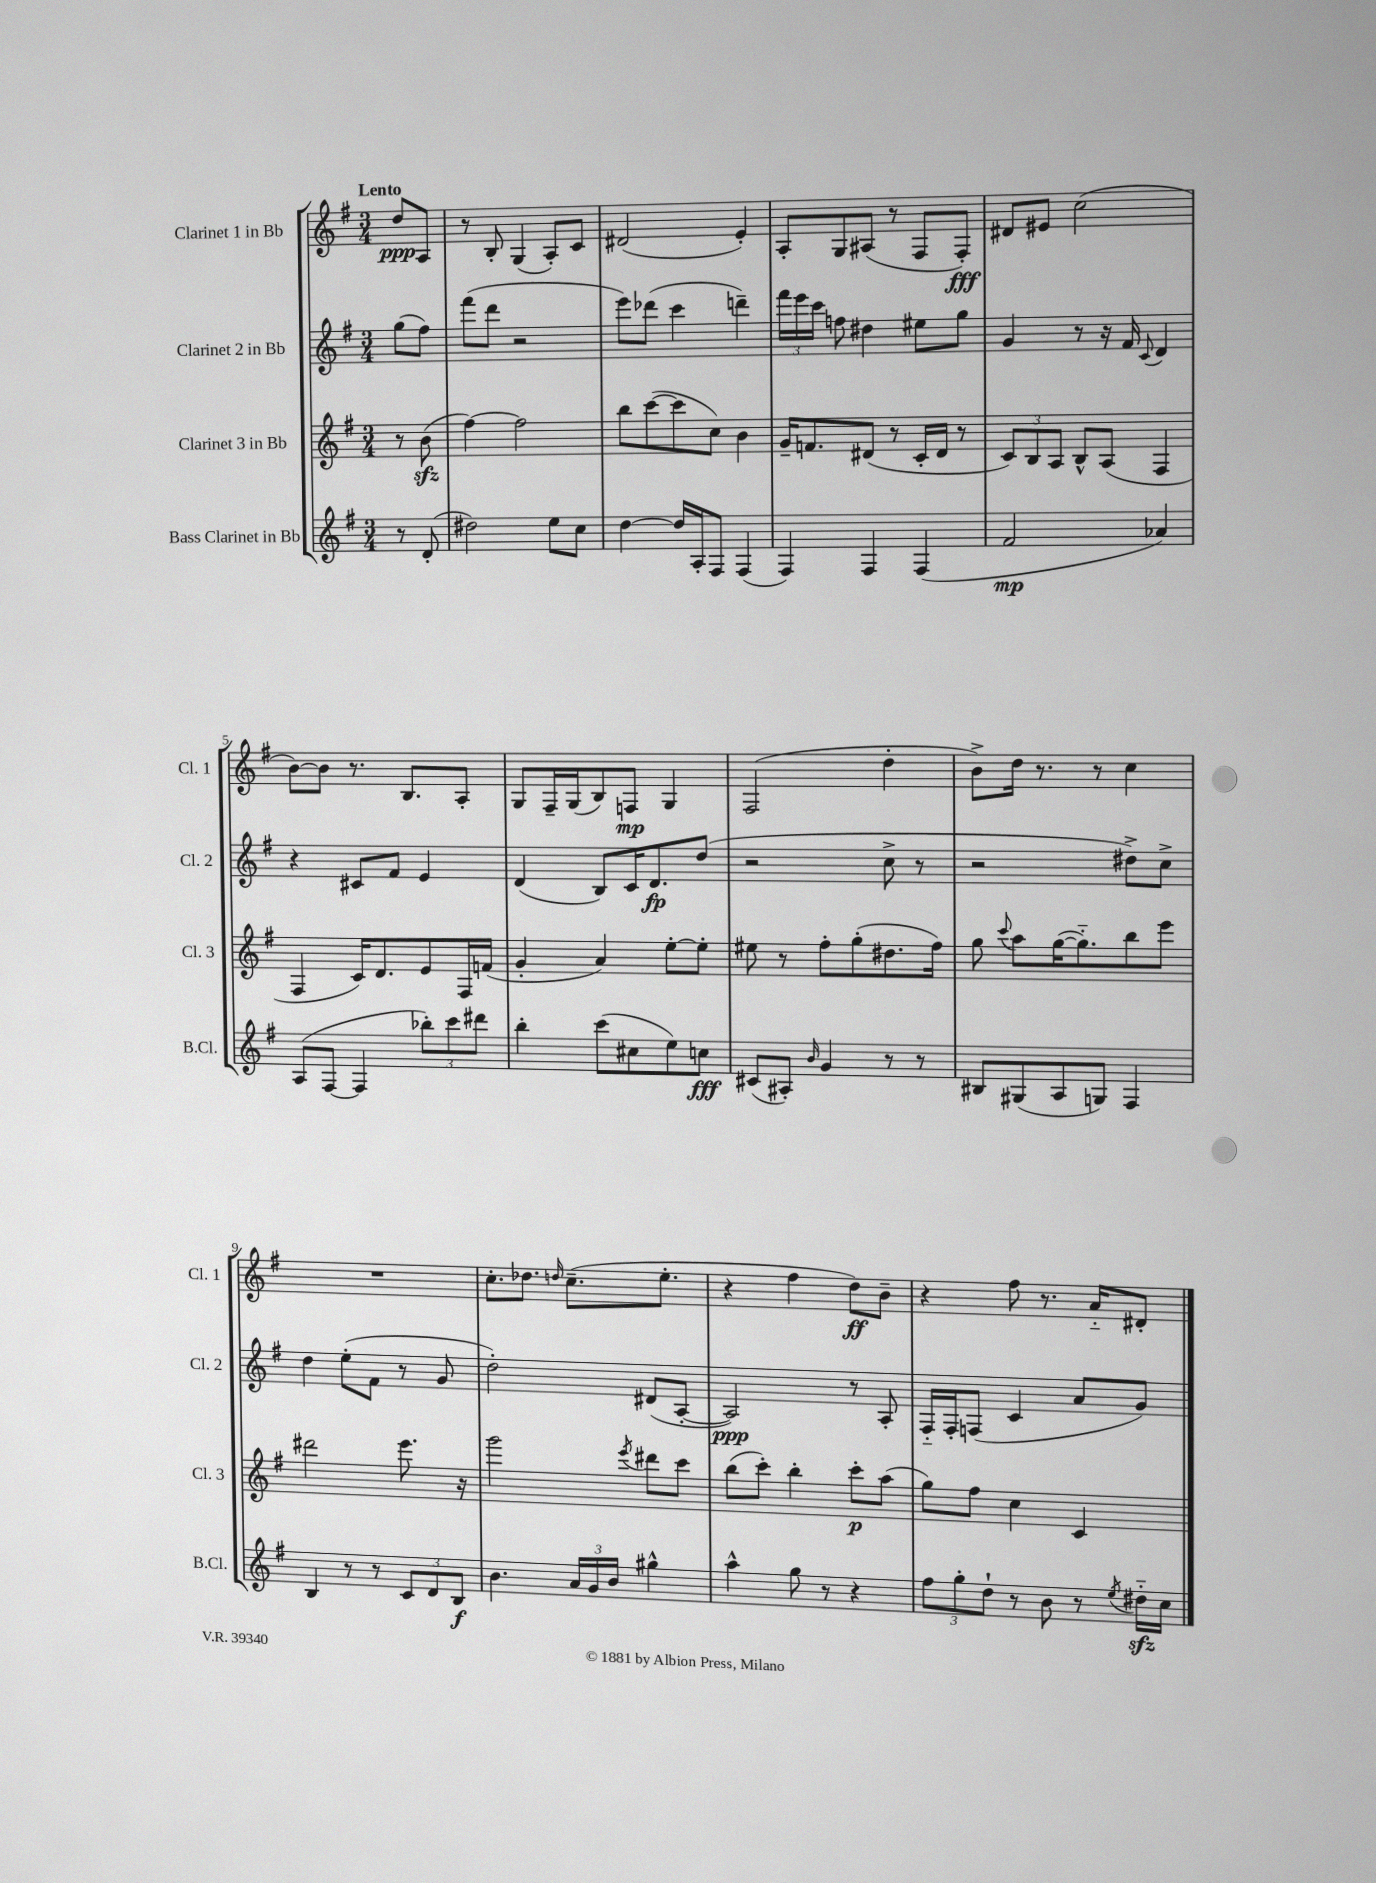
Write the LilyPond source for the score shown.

<<
\new StaffGroup <<
\new Staff = "s0" \with { instrumentName = "Clarinet 1 in Bb" shortInstrumentName = "Cl. 1" } {
    \clef treble \key g \major \numericTimeSignature \time 3/4 \partial 4 \tempo "Lento"
    \autoBeamOff d''8[\ppp a8] |
    r8 b8-. g4( a8[-.) c'8] |
    dis'2( e'4-.) |
    a8[-. g8 ais8]( r8 fis8[ fis8]-.\fff) |
    dis'8[ eis'8] c''2( |
    b'8[~) b'8] r8. b8.[ a8]-. |
    g8[ fis16-- g16( b8) f8]\mp g4 |
    fis2( d''4-. |
    b'8[->) d''16] r8. r8 c''4 |
    R2. |
    c''8.[-. des''8.] \grace { d''16 } c''8.[--( e''8.]-. |
    r4 fis''4 d''8[\ff) b'8]-- |
    r4 fis''8 r8. a'16[-_ dis'8]-. \bar "|." |
}
\new Staff = "s1" \with { instrumentName = "Clarinet 2 in Bb" shortInstrumentName = "Cl. 2" } {
    \clef treble \key g \major \numericTimeSignature \time 3/4 \partial 4
    \autoBeamOff g''8[( fis''8]) |
    fis'''8[( d'''8] r2 |
    e'''8[) des'''8]( c'''4 d'''4--) |
    \tuplet 3/2 { fis'''16[ e'''16 c'''16] } f''8 dis''4 eis''8[ g''8] |
    g'4 r8 r16 fis'16 \appoggiatura { c'8 } d'4 |
    r4 cis'8[ fis'8] e'4 |
    d'4( b8[) c'16 d'8.\fp d''8]( |
    r2 c''8-> r8 |
    r2 dis''8[->) c''8]-> |
    d''4 e''8[-.( fis'8] r8 g'8 |
    d''2-.) dis'8[( a8]~-. |
    a2\ppp) r8 a8-. |
    fis16[-_ fis16-. f8]( c'4 a'8[ g'8]) \bar "|." |
}
\new Staff = "s2" \with { instrumentName = "Clarinet 3 in Bb" shortInstrumentName = "Cl. 3" } {
    \clef treble \key g \major \numericTimeSignature \time 3/4 \partial 4
    \autoBeamOff r8 b'8\sfz( |
    fis''4~) fis''2 |
    b''8[ c'''8~( c'''8 c''8]) b'4 |
    g'16[-- f'8. dis'8]( r8 c'16[-. dis'16] r8 |
    \tuplet 3/2 { c'8[) b8 a8] } b8[-^ a8]( fis4 |
    fis4 c'16[) d'8. e'8 fis16 f'16]( |
    g'4-. a'4) e''8[~-. e''8]-. |
    eis''8 r8 fis''8[-. g''8-.( dis''8. fis''16]) |
    g''8 \appoggiatura { c'''8 } a''8[ g''16~( g''8.-_) b''8 e'''8] |
    dis'''2 e'''8. r16 |
    g'''2 \acciaccatura { e'''8 } dis'''8[ c'''8] |
    b''8[( c'''8]-.) b''4-. c'''8[-.\p a''8]( |
    g''8[) fis''8] c''4 c'4 \bar "|." |
}
\new Staff = "s3" \with { instrumentName = "Bass Clarinet in Bb" shortInstrumentName = "B.Cl." } {
    \clef treble \key g \major \numericTimeSignature \time 3/4 \partial 4
    \autoBeamOff r8 d'8-.( |
    dis''2) e''8[ c''8] |
    d''4~ d''16[ a16-. fis8] fis4( |
    fis4) fis4 fis4( |
    fis'2\mp aes'4) |
    a8[( fis8]~ fis4 \tuplet 3/2 { bes''8[-.) c'''8 dis'''8] } |
    b''4-. c'''8[( cis''8 e''8) c''8]\fff |
    cis'8[( ais8]-.) \grace { b'16 } g'4 r8 r8 |
    bis8[ gis8( a8 g8]) fis4 |
    b4 r8 r8 \tuplet 3/2 { c'8[ d'8 b8]\f } |
    b'4. \tuplet 3/2 { a'16[ g'16 b'16] } gis''4-^ |
    a''4-^ g''8 r8 r4 |
    \tuplet 3/2 { fis''8[ g''8-. d''8]-! } r8 b'8 r8 \acciaccatura { e''8 } dis''16[-_\sfz c''16] \bar "|." |
}
>>
>>
